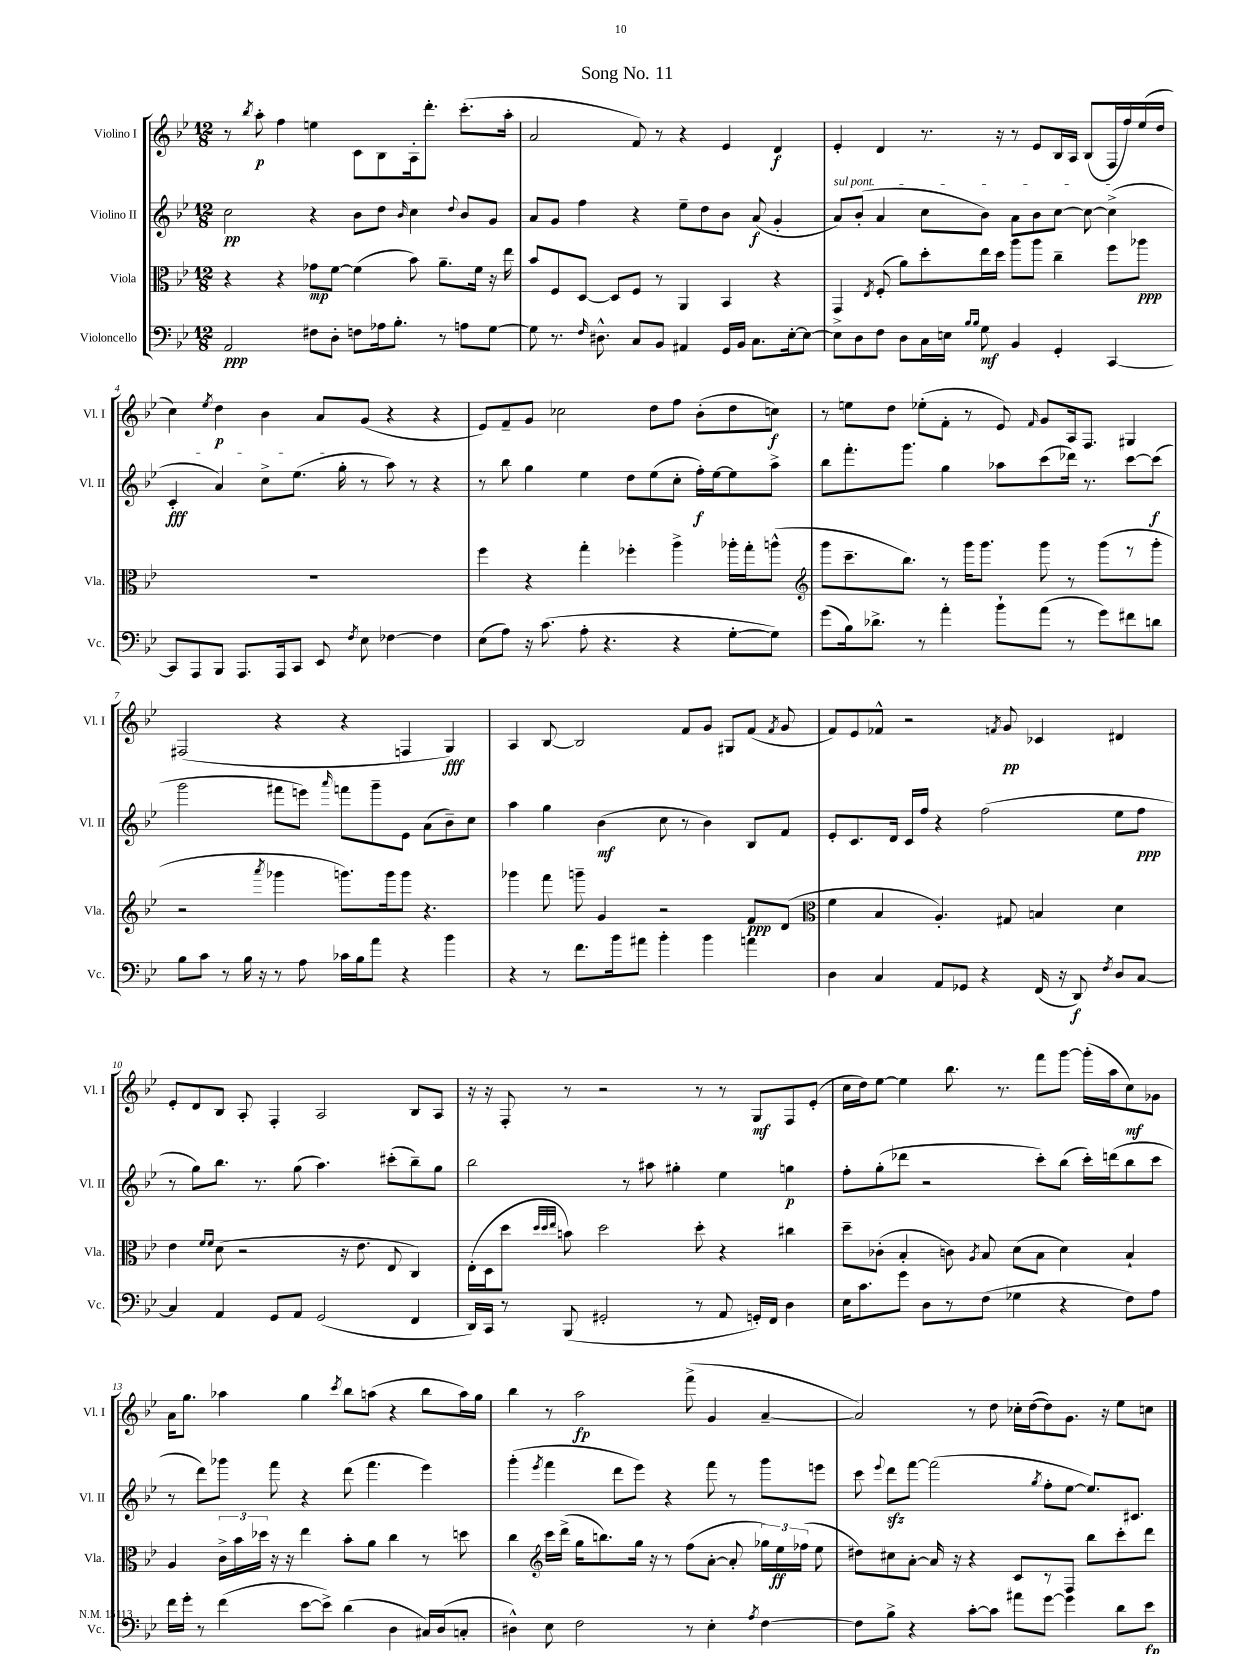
\header { title = "Song No. 11" }
<<
\new StaffGroup <<
\new Staff = "s0" \with { instrumentName = "Violino I" shortInstrumentName = "Vl. I" } {
    \clef treble \key bes \major \numericTimeSignature \time 12/8
    \autoBeamOff r8 \acciaccatura { bes''8 } a''8-.\p f''4 e''4 c'8[ bes8 a16-. d'''8.]-. c'''8.[-.( a''16]-. |
    a'2 f'8) r8 r4 ees'4 d'4\f |
    ees'4-. d'4 r8. r16 r8 ees'8[ bes16 a16] bes8[( f16 f''16) ees''16( d''16] |
    c''4) \acciaccatura { ees''8 } d''4\p bes'4 a'8[ g'8]( r4 r4 |
    ees'8[) f'8-- g'8] ces''2 d''8[ f''8] bes'8[-.( d''8 c''8]\f) |
    r8 e''8[ d''8] ees''8[-.( f'8]-. r8 ees'8) \grace { f'16 } g'8[ a16 f8.] gis4 |
    fis2( r4 r4 f4 g4\fff) |
    a4 bes8~ bes2 f'8[ g'8] gis8[ f'8]( \acciaccatura { f'8 } g'8 |
    f'8[) ees'8 fes'8]-^ r2 \acciaccatura { f'8 } g'8\pp ces'4 dis'4 |
    ees'8[-. d'8 bes8] a8-. f4-. a2 bes8[ a8] |
    r16 r16 f8-. r8 r2 r8 r8 g8[\mf f8 ees'8]-.( |
    c''16[ d''16) ees''8]~ ees''4 bes''8. r8. f'''8[ g'''8]~ g'''16[-.( a''16 c''8\mf) ges'8] |
    a'16[ g''8.] aes''4 g''4 \acciaccatura { c'''8 } bes''8[ a''8]( r4 bes''8[ a''16) g''16] |
    bes''4 r8 a''2\fp f'''8->( g'4 a'4~-- |
    a'2) r8 d''8 ces''16[-. d''16~( d''8) g'8.] r16 ees''8[ c''8] \bar "|." |
}
\new Staff = "s1" \with { instrumentName = "Violino II" shortInstrumentName = "Vl. II" } {
    \clef treble \key bes \major \numericTimeSignature \time 12/8
    \autoBeamOff c''2\pp r4 bes'8[ d''8] \grace { bes'16 } c''4 \appoggiatura { d''8 } bes'8[ g'8] |
    a'8[ g'8] f''4 r4 ees''8[-- d''8 bes'8] a'8\f( g'4-. |
    \once \override TextSpanner.bound-details.left.text = \markup { \italic "sul pont." } a'8[\startTextSpan) bes'8]-.( a'4 c''8[ bes'8]) a'8[ bes'8 c''8]~ c''8~ c''4->( |
    c'4-.\fff a'4) c''8[-> ees''8.]( g''16-.\stopTextSpan r8 a''8) r8 r4 |
    r8 bes''8 g''4 ees''4 d''8[ ees''8( c''8]-. f''16[-.\f) ees''16~ ees''8 a''8]-> |
    bes''8[ f'''8.-. g'''8.] g''4 aes''8[ c'''8( des'''16]) r8. c'''8[~ c'''8]\f( |
    g'''2 fis'''8[ e'''8]) \grace { a'''16 } f'''8[ g'''8-- ees'8] a'8[( bes'8--) c''8] |
    a''4 g''4 bes'4\mf( c''8 r8 bes'4) bes8[ f'8] |
    ees'8[-. c'8. d'16] c'16[ f''16] r4 f''2( ees''8[ f''8]\ppp |
    r8 g''8[) bes''8.] r8. g''8( a''4.) cis'''8[-.( bes''8--) g''8] |
    bes''2 r8 ais''8 gis''4-. ees''4 g''4\p |
    f''8[-. g''8-.( des'''8] r2 c'''8[-.) bes''8]( c'''16[-.) d'''16( bes''8 c'''8] |
    r8 d'''8[) ges'''8] f'''8 r4 d'''8( f'''4. ees'''4) |
    g'''4-.( \acciaccatura { ees'''8 } f'''4 d'''8[ ees'''8]) r4 f'''8 r8 g'''8[ e'''8] |
    c'''8 \appoggiatura { ees'''8 } d'''8[\sfz f'''8]~ f'''2( \acciaccatura { g''8 } f''8[-. ees''8]~ ees''8.[) cis'8.] \bar "|." |
}
\new Staff = "s2" \with { instrumentName = "Viola" shortInstrumentName = "Vla." } {
    \clef alto \key bes \major \numericTimeSignature \time 12/8
    \autoBeamOff r4 r4 ges'8[\mp f'8]~ f'4( bes'8) a'8.[-- f'16] r16 ees''16 |
    bes'8[ f8 d8]~ d8[ f8] r8 a,4 bes,4 r4 |
    g,4 \acciaccatura { ees8 } f8-.( a'8[) d''8-. ees''16 d''16] a''8[ a''8] c''4-- f''8[ aes''8]\ppp |
    R1. |
    f''4 r4 g''4-. fes''4-. a''4-> aes''16[-. g''16-. a''8]-^( |
    \clef treble g'''8[ c'''8.-- bes''8.]) r8 g'''16[ g'''8.] g'''8 r8 g'''8[( r8 g'''8]-. |
    r2 \acciaccatura { a'''8 } ges'''4 g'''8.[) g'''16 g'''8] r4. |
    ges'''4 f'''8 g'''8-- g'4 r2 f'8[\ppp d'8]( |
    \clef alto f'4 bes4 a4.-.) gis8 b4 d'4 |
    ees'4 \grace { f'16[ f'16] } d'8( r2 r16 ees'8. ees8 c4) |
    ees16[-.( d16 d''8] \grace { d''32[ d''32 ees''32] } b'8) d''2 d''8-. r4 cis''4 |
    d''8[-- ces'8]-.( bes4-. c'8) \acciaccatura { a8 } bes8 d'8[( bes8] d'4) bes4-! |
    a4 \tuplet 3/2 { c'16[-> bes'16 des''16] } r16 r16 ees''4 bes'8[-. a'8] c''4 r8 d''8 |
    c''4 \clef treble c'''16[ d'''16]->( g''16[ b''8.) g''16] r16 r8 f''8[( a'8]~-. a'8-. \tuplet 3/2 { ges''16[) ees''16\ff fes''16]( } ees''8 |
    dis''8[) cis''8 a'8]~-. a'16 r16 r4 c'8[ r8 f8] bes''8[ c'''8-. d'''8] \bar "|." |
}
\new Staff = "s3" \with { instrumentName = "Violoncello" shortInstrumentName = "Vc." } {
    \clef bass \key bes \major \numericTimeSignature \time 12/8
    \autoBeamOff a,2\ppp fis8[ d8]-. f8[ aes16 bes8.]-. r8 a8[ g8]~ |
    g8 r8. \grace { f16 } dis8.-^ c8[ bes,8] ais,4 g,16[ bes,16] c8.[ ees16~-. ees8]~ |
    ees8[-> d8 f8] d8[ c16 e16] \grace { bes16[ bes16] } g8\mf bes,4 g,4-. c,4~ |
    c,8[ a,,8 bes,,8] a,,8.[ a,,16 c,8] ees,8 \acciaccatura { f8 } ees8 fes4~ fes4 |
    ees8[( a8]) r16 c'8.( a8-. r4. r4 g8[~-. g8]) |
    g'8[( bes16) des'8.]-> r8 a'4-. bes'8[-! a'8]( r8 g'8[) fis'8 d'8] |
    bes8[ c'8] r8 bes16 r16 r8 a8 ces'16[ bes16 a'8] r4 bes'4 |
    r4 r8 f'8.[ bes'16 ais'8] bes'4-. bes'4 a'4 |
    d4 c4 a,8[ ges,8] r4 f,16( r16 d,8\f) \acciaccatura { f8 } d8[ c8]~ |
    c4 a,4 g,8[ a,8] g,2( f,4 |
    d,16[) c,16] r8 bes,,8( gis,2-. r8 a,8 g,16[-.) f,16] d4 |
    ees16[ c'8. g'8] d8[ r8 f8]( ges4 r4 f8[) a8] |
    f'16[ g'16]-. r8 f'4( ees'8[~ ees'8]->) d'4( d4 cis16[) d16( c8]-. |
    dis4-^) ees8 f2 r8 ees4-. \acciaccatura { a8 } f4~ |
    f8[ bes8]-> r4 c'8[~-. c'8] ais'8[ g'8]~ g'4 d'8[ ees'8]\fp \bar "|." |
}
>>
>>
